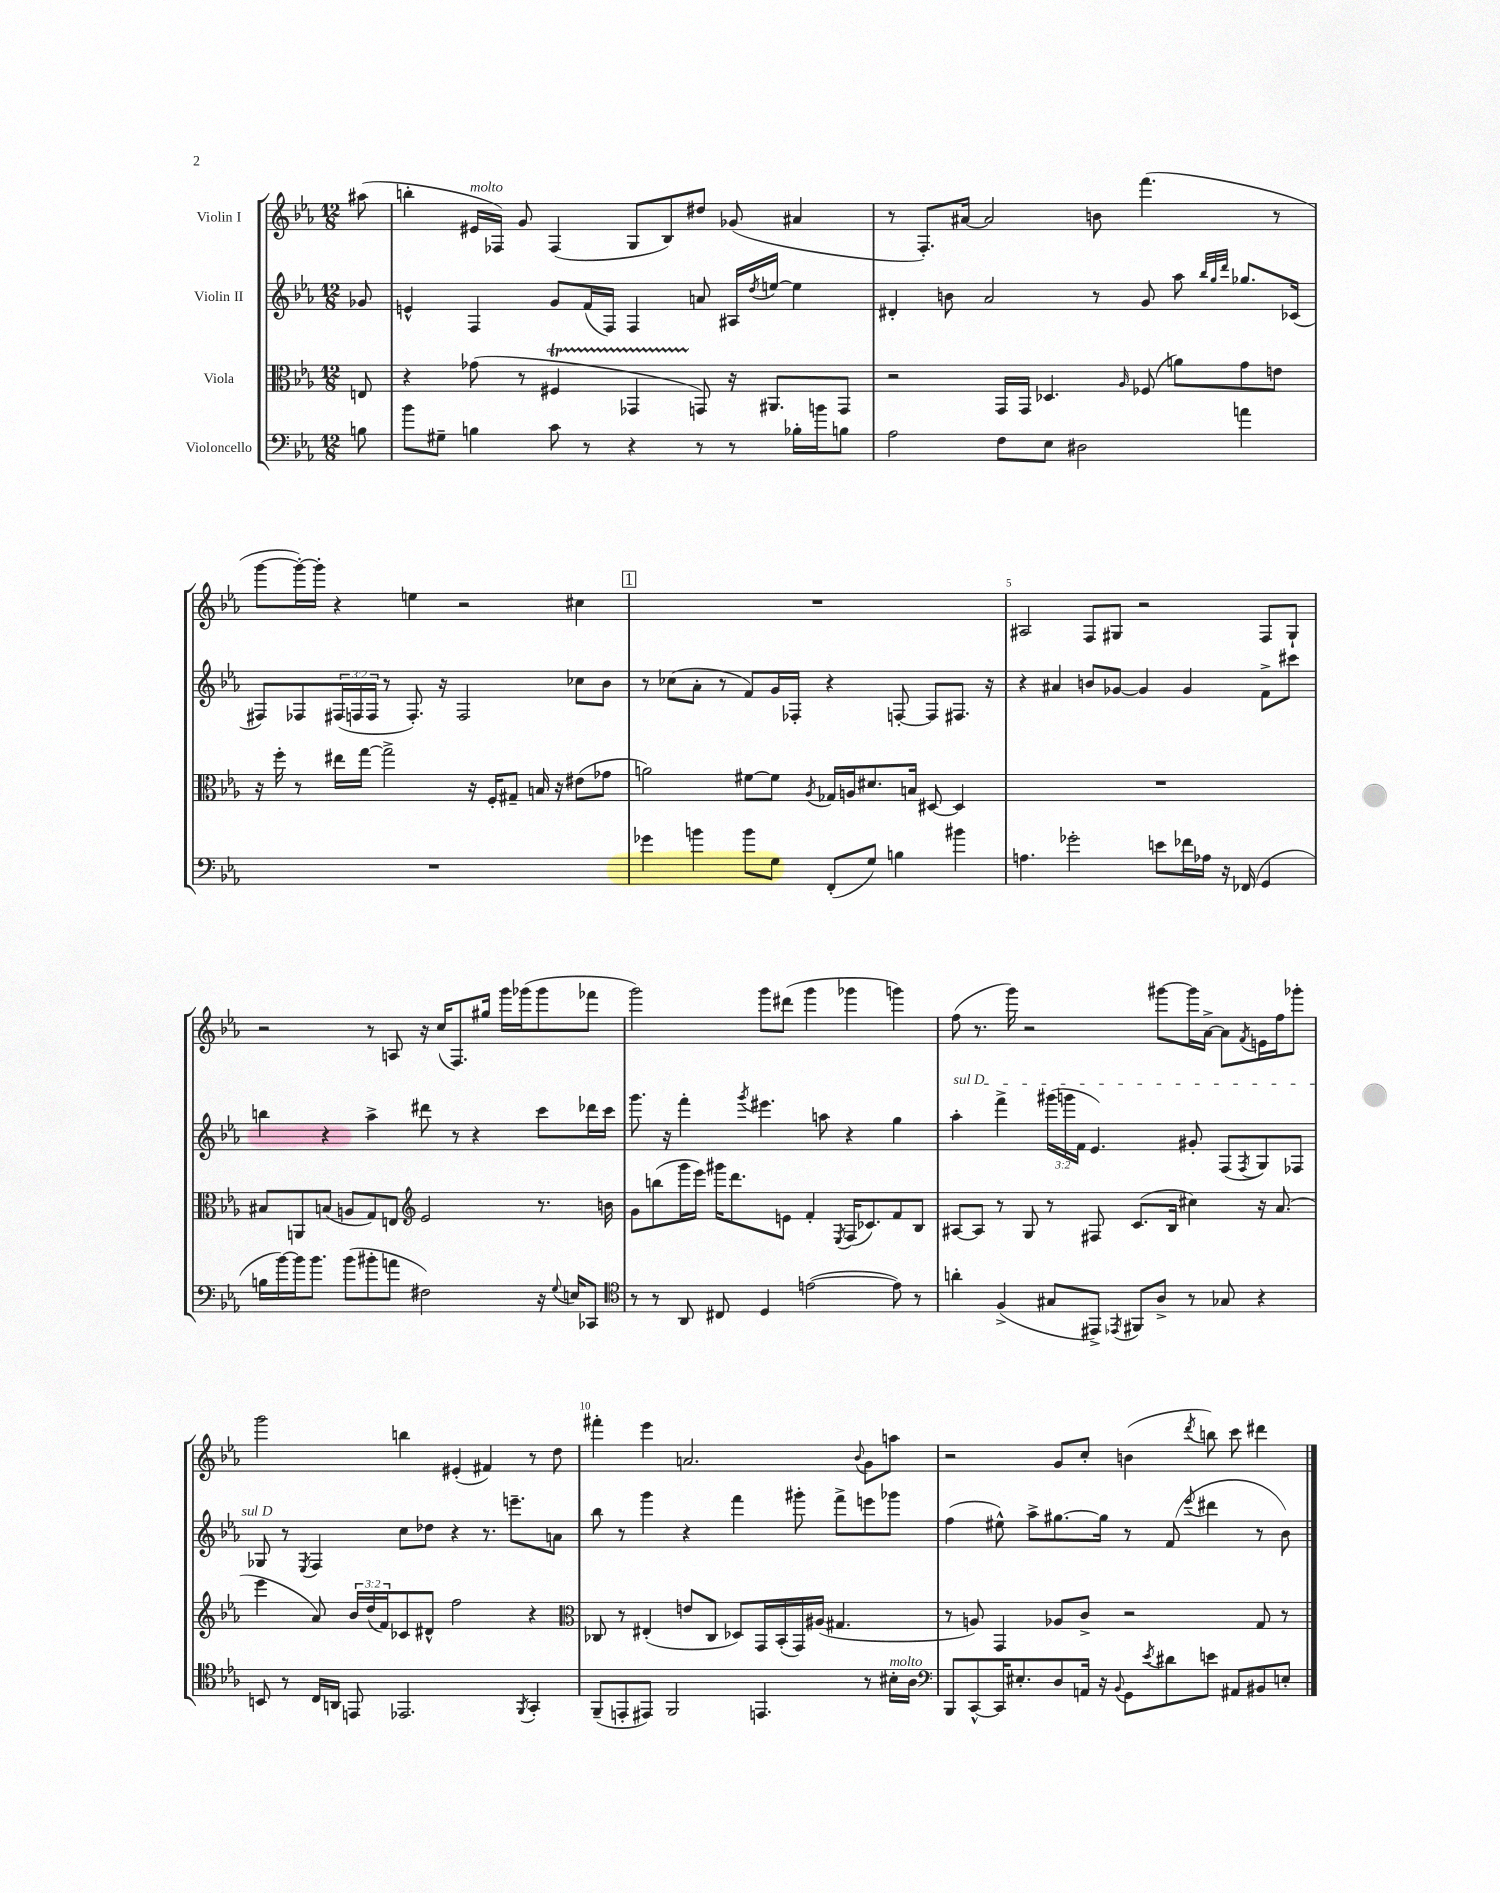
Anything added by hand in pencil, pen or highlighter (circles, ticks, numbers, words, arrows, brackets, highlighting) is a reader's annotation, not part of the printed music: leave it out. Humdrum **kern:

**kern	**kern	**kern	**kern
*part4	*part3	*part2	*part1
*staff4	*staff3	*staff2	*staff1
*I"Violoncello	*I"Viola	*I"Violin II	*I"Violin I
*clefF4	*clefC3	*clefG2	*clefG2
*k[b-e-a-]	*k[b-e-a-]	*k[b-e-a-]	*k[b-e-a-]
*M12/8	*M12/8	*M12/8	*M12/8
=	=	=	=
8Bn\	8En/	8g-X/	(8aa#X\
=1	=1	=1	=1
8b-\L	4r	4en^^/	4bbn'\
8G#X~\J	.	.	.
!	!	!	!LO:TX:a:i:t=molto
4Bn\	(8g-X\	4F/	16e#X/LL
.	.	.	16F-X/JJ)
.	8r	.	8g/
8c\	4F#Xt/	8g/L	(4F-/
8r	.	(16f/L	.
.	.	16F/JJ)	.
4r	4GG-XTTT/	4F/	8G/L
.	.	.	8B-/)
8r	8GGn/)	8an/	8dd#X/J
8r	16r	16A#X/LL	(8g-X/
.	.	8qdd/	.
.	8.AA#X/L	[16een/JJ	.
16B-X'\LL	.	4ee\]	4a#X/
16bn\J	.	.	.
8Bn\J	8GG/J	.	.
=2	=2	=2	=2
2A-\	2r	4d#X'/	8r
.	.	.	8.F'/L)
.	.	8bn\	.
.	.	.	[16a#X/Jk
.	.	2a-/	2a#/]
8F\L	16GG/LL	.	.
.	16GG/JJ	.	.
8E-\J	4.D-X/	.	.
2D#X\	.	.	.
.	.	8r	8bn\
.	16qqA-/	.	.
.	(8F-X/	8g/	(4.fff\
.	8an\L)	8aa-\	.
.	.	32qqbb-/LLL	.
.	.	32qqgg/	.
.	.	32qqddd/JJJ	.
4an\	8g\	8.gg-X/L	.
.	8en\J	.	8r
.	.	(16c-X/Jk	.
!!LO:LB:g=z
=3	=3	=3	=3
1.r	16r	8F#X/L)	[8ggg\L
.	16ff'\	.	.
.	8r	8F-X/	16ggg'\L_)
.	.	.	16ggg'\JJ]
.	16ee#X\LL	(24F#X/L	4r
.	.	24Fn/	.
.	[16gg\JJ	.	.
.	.	24F/JJ	.
.	2gg^\]	8r	.
.	.	8.F'/)	4een\
.	.	16r	.
.	.	2F/	2r
.	16r	.	.
.	16F'/KL	.	.
.	8G#X~/J	.	.
.	16Bn/	.	.
.	16r	.	.
.	(8e#X\L	8cc-X\L	4cc#X\
.	8g-X\J	8b-\J	.
!!LO:REH:place=s1:t=1
=4	=4	=4	=4
4g-X\	2an\)	8r	1.r
.	.	(8cc-X\L	.
4bn\	.	8a-'\J	.
.	.	8r	.
8b\L	[8f#X\L	8f/L)	.
8G\J	8f#\J]	16g/L	.
.	.	16F-X'/JJ	.
.	8qA-/	.	.
(8FF'/L	16G-X/LL	4r	.
.	16An/J	.	.
8G/J)	8.d#X/	.	.
4Bn\	.	[8Fn'/	.
.	16Bn/Jk	.	.
.	[8D#X/	8F/L]	.
4b#X\	4D#/]	8.F#X/J	.
.	.	16r	.
=5	=5	=5	=5
4.An\	1.r	4r	2A#X/
.	.	4a#X/	.
2g-X'\	.	.	.
.	.	8bn/L	8F/L
.	.	[8g-X/J	8G#X/J
.	.	4g-/]	2r
8en\L	.	.	.
16f-X\L	.	4g-/	.
16A-X\JJ	.	.	.
16r	.	.	.
(16FF-X/	.	.	.
4GG/	.	8f^\L	8F/L
.	.	8ccc#X\J	8G#`/J
!!LO:LB:g=z
=6	=6	=6	=6
16Bn\LL	8B#X/L	4bbn\	2r
[16b-\)	.	.	.
16b-\J]	8AAn/	.	.
8.b-\J	.	.	.
.	(8Bn/J	4r	.
(8b-\L	8An/L	.	.
8b#X'\	8G/)	4aa-^\	8r
8an\J	8En/J	.	8An/
*	*clefG2	*	*
2F#X\)	2e-/	8ddd#X\	16r
.	.	.	(16cc/KL
.	.	8r	8.F/)
.	.	4r	.
.	.	.	16gg#X/Jk
.	.	.	16ggg\LL
.	.	.	(16ggg-X\J
16r	8.r	8ccc\L	8ggg-\
8qqG/	.	.	.
16En/KL	.	.	.
8CC-X/J	.	16ddd-X\L	8fff-X\J
.	16bn\	16ccc\JJ	.
=7	=7	=7	=7
*clefC4	*	*	*
8r	8g\L	8.ggg\	2ggg\)
8r	(8bbn\	.	.
.	.	16r	.
8AA-/	16ggg\L	4fff'\	.
.	16eee-\JJ)	.	.
8C#X/	16ggg#X\KL	.	.
.	8.ddd\	.	.
.	.	8qggg/	.
4D/	.	4.eee#X\	8ggg\L
.	8en\J	.	(8ddd#X\J
([2en\	4f'/	.	4ggg\
.	.	8aan\	.
.	8qE-/	.	.
.	(16F/KL	4r	4ggg-X\
.	8.c-X/)	.	.
8e\])	8f/	4gg\	4gggn\)
8r	8B-/J	.	.
=8	=8	=8	=8
!	!	!LO:TX:a:i:t=sul D	!
4an'\	[8A#X/L	4aa-'\	(8ff\
.	8A#/J]	.	8.r
(4F^/	8r	4fff^\	.
.	.	.	16ggg\)
.	8G/	.	2r
8G#X/L	8r	(24ggg#X\LL	.
.	.	24gggn\	.
.	.	24f\JJ	.
8EE#X^/J)	8F#X/	4.e-/)	.
8qEE-X/	.	.	.
8FF#X/L	(8.c/L	.	.
8A-^/J	.	.	[8ggg#X\L
.	16B-/Jk	.	.
8r	4cc#X\)	8g#X'/	16ggg#\L]
.	.	.	[16a-^\JJ
8G-X/	.	(8F/L	8a-\L]
.	.	8qF/	8qf/
4r	16r	8G/)	16en\L
.	(8.a-/	.	16ff\J
.	.	8F-X/J	8ggg-X'\J
!!LO:LB:g=z
=9	=9	=9	=9
8BBn/	4eee-\	8G-X/	2ggg\
8r	.	8r	.
.	.	8qE-/	.
16C/LL	8a-/)	4F/	.
16AAn/JJ	.	.	.
8EEn/	24b-/LL	.	.
.	(24dd/	.	.
.	24f/J)	.	.
2.EE-X/	8c-X/	8cc\L	4bbn\
.	8d#X^^/J	8dd-X\J	.
.	2ff\	4r	(4e#X'/
.	.	8.r	4f#X/)
.	.	8.eeen~\L	.
8qFF/	.	.	.
4GG'/	4r	.	8r
.	.	8an\J	8dd\
=10	=10	=10	=10
*	*clefC3	*	*
(8FF~/L	8C-X/	8bb-\	4fff#X'\
8EEn'/	8r	8r	.
8EE#X/J)	(4E#X'/	4ggg\	4eee-\
2FF/	.	.	.
.	8en/L	4r	2.an/
.	8C-/J	.	.
.	8D-X/L)	4fff\	.
4.EEn/	16GG/L	.	.
.	(16BB-'/	.	.
.	16GG/)	8ggg#X'\	.
.	(16A#X/JJ	.	.
.	4.G#X/	8fff^\L	.
.	.	.	8qqb-/
8r	.	8eeen\	8g\L
!LO:TX:a:i:t=molto	!	!	!
16B#X'\LL	.	8ggg-X\J	8aan\J
16A-\JJ	.	.	.
=11	=11	=11	=11
*clefF4	*	*	*
8BBB-/L	8r	(4ff\	2r
[8CC^^/	8An/)	.	.
16CC/K]	4GG/	8ee#X^^\)	.
8.E#X'/	.	.	.
.	.	8aa-^\L	.
8D/	8A-X/L	[8.gg#X\	8g/L
16AAn/Jk	8c^/J	.	8cc'/J
16r	.	16gg#\Jk]	.
8qqBB-/	.	.	.
8GG\L	2r	8r	(4bn\
8qe-/	.	.	.
8d#X\	.	(8f/	.
.	.	8qeee-/	8qddd/
8en\J	.	4ddd#X\	8bbn\)
8AA#X/L	.	.	8ccc\
8BB#X/	8G/	8r	4ddd#X\
8En'/J	8r	8b-\)	.
==	==	==	==
*-	*-	*-	*-
